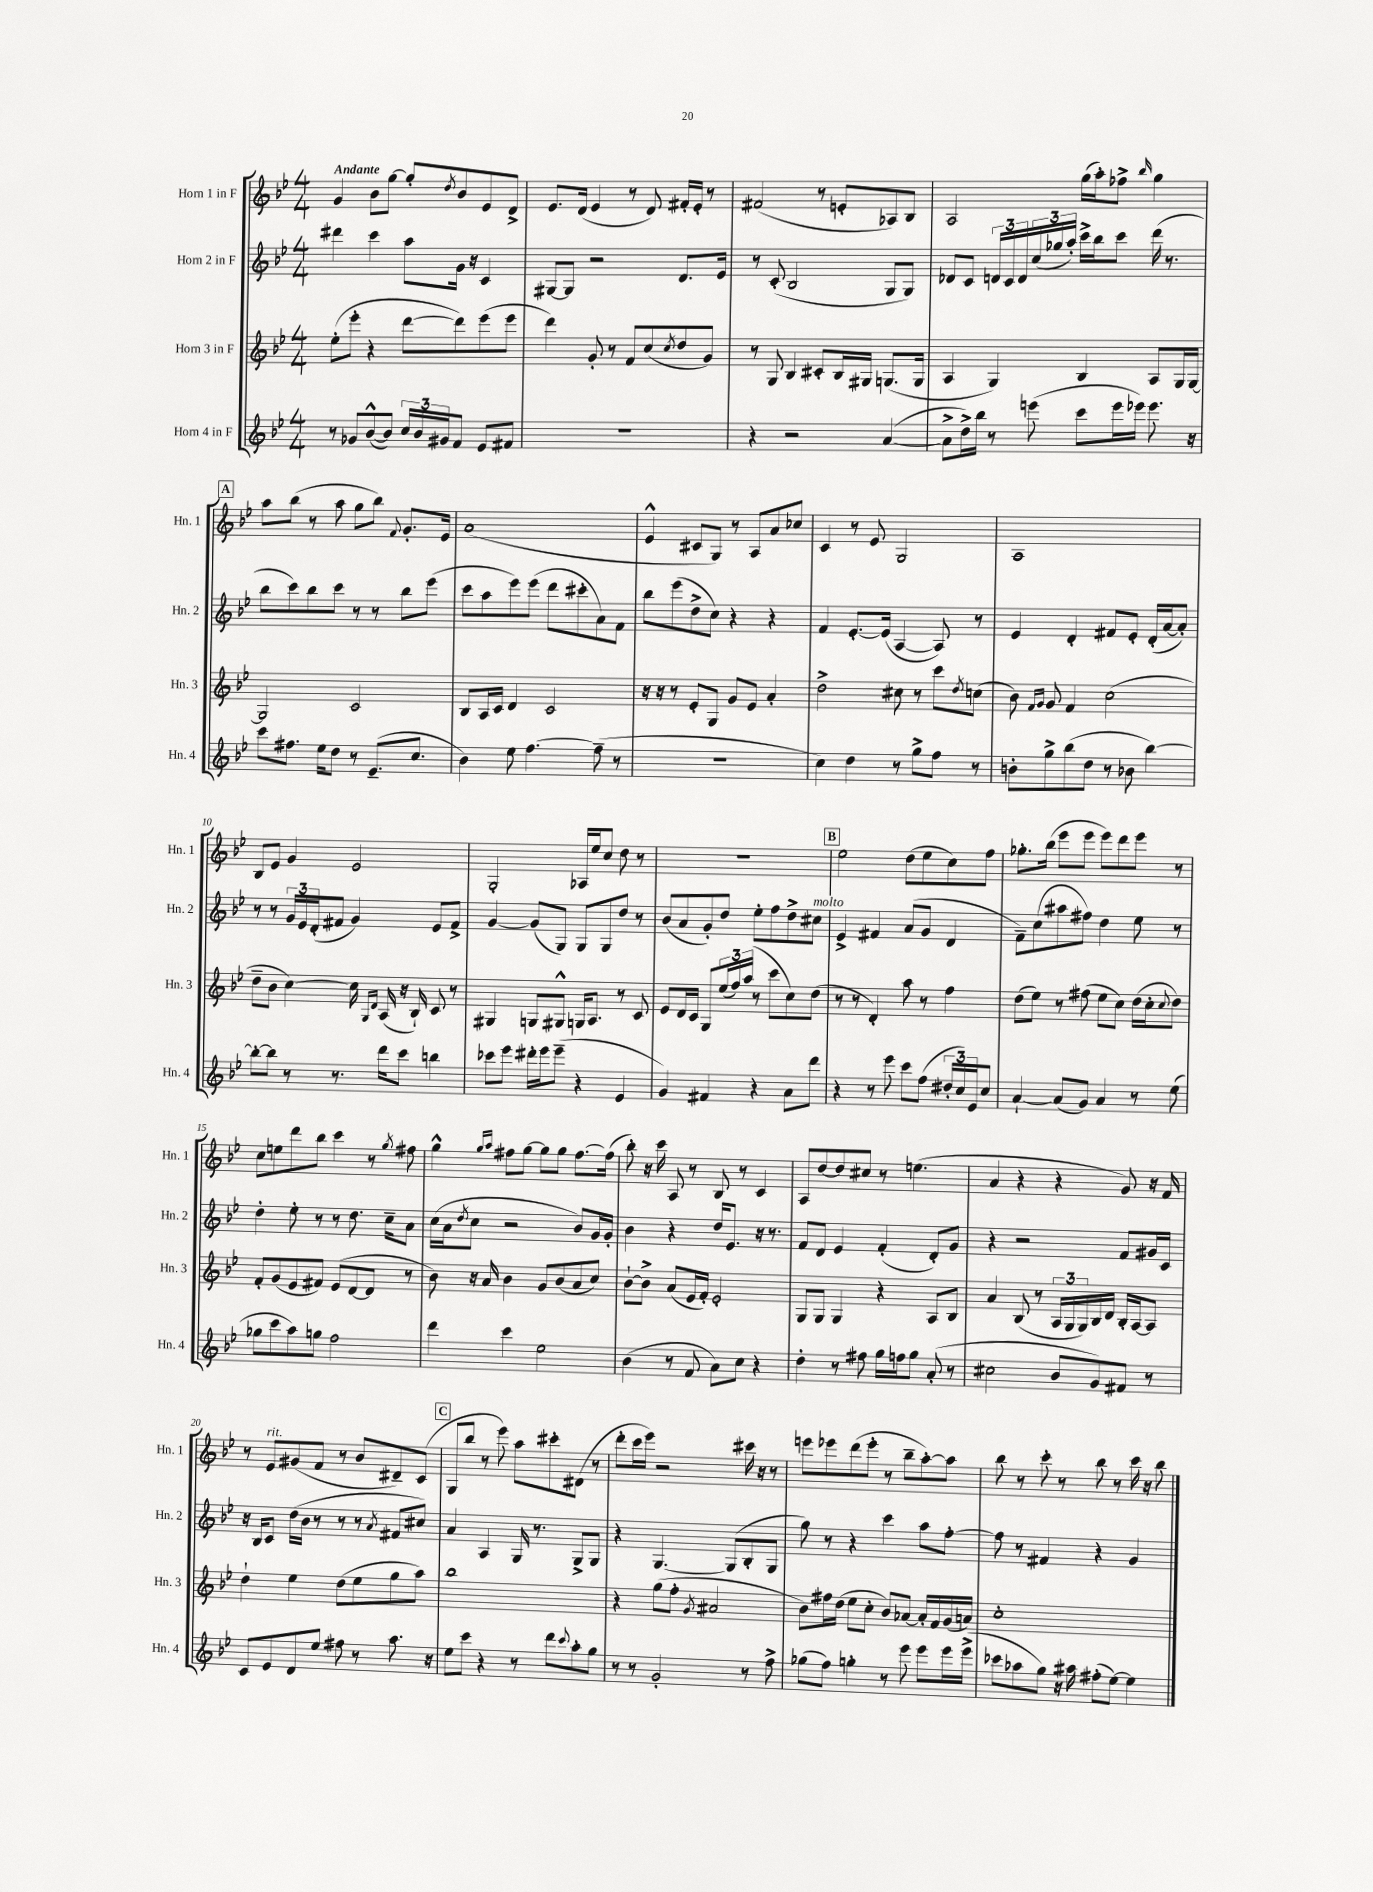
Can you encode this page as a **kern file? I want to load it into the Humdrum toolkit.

**kern	**kern	**kern	**kern
*part4	*part3	*part2	*part1
*staff4	*staff3	*staff2	*staff1
*I"Horn 4 in F	*I"Horn 3 in F	*I"Horn 2 in F	*I"Horn 1 in F
*I'Hn. 4	*I'Hn. 3	*I'Hn. 2	*I'Hn. 1
*clefG2	*clefG2	*clefG2	*clefG2
*k[b-e-]	*k[b-e-]	*k[b-e-]	*k[b-e-]
*M4/4	*M4/4	*M4/4	*M4/4
=1	=1	=1	=1
!	!	!	!LO:TX:a:B:t=Andante
8r	(8ee-'\L	4ddd#X\	4g/
8g-X/L	8eee-'\J	.	.
([8b-^^/	4r	4ccc\	8b-\L
8b-/J])	.	.	[8gg\J
24cc/LL	[8ddd\L	8aa\L	8gg'/L]
24b-/	.	.	.
24g#X/J	.	.	.
.	.	.	8qdd/
8f/J	8ddd\])	16g\Jk	8b-/
.	.	16r	.
8e-/L	(8eee-\	4c/	8e-/
8f#X/J	8eee-\J	.	8d^/J
=2	=2	=2	=2
1r	4ddd\)	[8G#X/L	8.e-/L
.	.	8G#/J]	.
.	.	.	(16d/Jk
.	8g'/	2r	4e-/
.	8r	.	.
.	8f/L	.	8r
.	(8cc/	.	8d/)
.	8qcc/	.	.
.	8dd/	8.d/L	16f#X'/LL
.	.	.	16e-'/JJ
.	8g/J)	.	8r
.	.	16e-/Jk	.
=3	=3	=3	=3
4r	8r	8r	(2f#X/
.	8G/	(8c'/	.
2r	4B-/	2B-/	.
.	8c#X'/L	.	8r
.	16B-/L	.	8en'/L
.	16G#X/JJ	.	.
([4a/	(8.Gn/L	8G/L	8A-X/)
.	.	8G/J)	8B-/J
.	16G/Jk	.	.
=4	=4	=4	=4
8a^\L]	4A/	8d-X/L	2A/
16dd^\L)	.	8c/J	.
16bb-\JJ	.	.	.
8r	4G/)	24dn/LL	.
.	.	24c/	.
.	.	24d/	.
(8eeen\	.	(24cc/	.
.	.	24gg-X/	.
.	.	24aa'/JJ)	.
8ccc\L	4B-/	16ccc^\LL	(16gg\LL
.	.	16bb-\J	16aa'\J)
16eee\L	.	8ccc\J	8ff-X^\J
16eee-X\JJ)	.	.	.
.	.	.	16qqbb-/
8.eee-\	8A/L	(16ddd\	4gg\
.	.	8.r	.
.	16G/L	.	.
16r	[16G/JJ	.	.
!!LO:LB:g=z
!!LO:REH:place=s1:t=A
=5	=5	=5	=5
8ccc\L	2G/]	8bb-\L	8aa\L
8.ff#X\J	.	8ccc\)	(8bb-\J
.	.	8bb-\	8r
16ee-\KL	.	.	.
8dd\J	.	8ccc\J	8aa\
8r	2c/	8r	8gg\L
(8.e-~/L	.	8r	8bb-\J)
.	.	.	8qqf/
.	.	8bb-\L	8.g'/L
8.cc/J	.	.	.
.	.	(8eee-\J	.
.	.	.	16e-/Jk
=6	=6	=6	=6
4b-\)	8B-/L	8ccc\L	(1a
.	16A/L	8aa\	.
.	16c/JJ	.	.
8ee-\	4d/	8eee-\)	.
[4.ff\	.	(8eee-\J	.
.	2c/	8ddd\L	.
.	.	8ccc#X'\	.
(8ff~\]	.	8a\)	.
8r	.	8f\J	.
=7	=7	=7	=7
1r	16r	8bb-\L	4e-^^/
.	16r	.	.
.	8r	(8eee-\	.
.	8e-'/L	8dd^\	8c#X/L
.	8G/J	8cc\J)	8G/J)
.	8g/L	4r	8r
.	8e-/J	.	8A/L
.	4a'/	4r	8a/
.	.	.	8cc-X/J
=8	=8	=8	=8
4cc\)	2dd^\	4f/	4c/
4dd\	.	[8.e-'/L	8r
.	.	.	8e-/
.	.	(16e-/Jk]	.
8r	8cc#X\	[4A/	2G/
8gg^\L	8r	.	.
8ff\J	8ccc\L	8A/])	.
.	8qdd/	.	.
8r	(8ccn\J	8r	.
=9	=9	=9	=9
8bn'\L	8b-\)	4e-/	1A
.	16qqf/LL	.	.
.	16qqg/JJ	.	.
8gg^\	8g/	.	.
(8bb-\	4f/	4d'/	.
8dd\J	.	.	.
8r	(2cc\	8f#X/L	.
8b-X\	.	8e-'/J	.
[4bb-\)	.	(16d'/LL	.
.	.	[16a/J	.
.	.	8a'/J])	.
!!LO:LB:g=z
=10	=10	=10	=10
8bb-'\L_	8dd~\L	8r	8B-/L
8bb-\J]	8b-\J	8r	8e-/J
8r	[4cc\)	24g/LL	4g/
.	.	24e-/	.
.	.	(24d'/J	.
8.r	.	8f#X/J	.
.	16cc\]	4g/)	2e-/
.	16qqG/LL	.	.
.	16qqd/JJ	.	.
16ddd\KL	(16A/	.	.
8ccc\J	16r	.	.
.	16B-`/)	.	.
4bbn\	8c/	8e-/L	.
.	8r	8f#^/J	.
=11	=11	=11	=11
8ccc-X\L	4G#X/	[4g/	2G'/
8eee-\J	.	.	.
16ddd#X'\LL	8Gn/L	(8g/L]	.
16eee-\J	.	.	.
(8eee-~\J	8G#X^^/J	8G/J)	.
4r	16Gn/KL	8G/L	16A-X/LL
.	8.A/J	.	16ee-/J
.	.	8G/	8cc/J
4e-/	8r	8dd/J	8dd\
.	8c/	8r	8r
=12	=12	=12	=12
4g/)	8e-/L	(8b-/L	1r
.	16d/L	8a/	.
.	16c/JJ	.	.
4f#X/	8G/L	8g'/)	.
.	(24ee-/L	8dd/J	.
.	24ff/)	.	.
.	(24aa/JJ	.	.
4r	8r	8ee-'\L	.
.	8ccc\L	8ff\	.
8a\L	8cc\)	8dd^\	.
!	!	!LO:TX:a:i:t=molto	!
8ddd\J	(8dd\J	8cc#X\J	.
!!LO:REH:place=s1:t=B
=13	=13	=13	=13
4r	8r	4e-^/	2ee-\
.	8r	.	.
8r	4d'/)	4f#X/	.
8eee-\	.	.	.
8ccc\L	8aa\	(8a/L	(8dd\L
(8ff\J	8r	8g/J	8ee-\
24dd#X'/LL	4ff\	4d/	8cc\)
24cc/)	.	.	.
24e-/J	.	.	.
8cc/J	.	.	8ff\J
=14	=14	=14	=14
[4a`/	(8dd\L	8f~\L)	8.gg-X'\L
.	8ee-\J)	(8cc\	.
.	.	.	(16bb-\Jk
(8a/L]	8r	8aa#X\	8eee-\L
8g/J)	(8ff#X\	8ff#X\J)	8eee-\J
4a/	8ee-\L	4dd\	8eee-\L)
.	8cc\J)	.	8ddd\
8r	(16dd\LL	8ee-\	8eee-\J
.	16cc'\J	.	.
.	8qqcc/	.	.
(8ee-\	8dd\J)	8r	8r
!!LO:LB:g=z
=15	=15	=15	=15
8gg-X\L	8f'/L	4dd'\	8cc\L
8ccc\	(8g/	.	8een\
8aa\)	8e-/	8ee-'\	8ddd\
8ggn\J	8f#X/J)	8r	8bb-\J
2ff\	(8e-/L	8r	4ccc\
.	[8d/	8.dd\	.
.	8d/J]	.	8r
.	.	16cc~\KL	.
.	.	.	8qgg/
.	8r	8a\J	8ff#X\
=16	=16	=16	=16
4ddd\	8b-\)	(16cc\LL	4gg^^\
.	.	16a\J	.
.	.	8qdd/	.
.	16r	8cc\J	.
.	16a/	.	.
.	.	.	16qqgg/LL
.	.	.	16qqaa/JJ
4ccc\	4b-\	2r	8ff#X\L
.	.	.	[8gg\J
2ee-\	8g/L	.	8gg\L]
.	(8b-/	.	8gg\J
.	8a/	8b-/L)	[8.ff#\L
.	8cc/J)	16g/L	.
.	.	16g'/JJ	(16ff#\Jk]
=17	=17	=17	=17
(4b-\	[8b-`\L	4b-\	8bb-'\)
.	8b-^\J]	.	16r
.	.	.	16ccc\
8r	(8a/L	4r	8A/
8f/	16e-/L	.	8r
.	16f'/JJ)	.	.
8a\L)	2e-'/	16dd/KL	8B-/
.	.	8.e-/J	.
8cc\J	.	.	8r
4r	.	16r	4c/
.	.	8.r	.
=18	=18	=18	=18
4dd'\	8G/L	8f/L	8A/L
.	8G/J	8d/J	[8dd/
8r	4G/	4e-/	8dd/]
8ff#X\	.	.	8cc#X/J
16gg\LL	4r	(4f'/	8r
16ffn\J	.	.	.
8gg\J	.	.	(4.een\
(8a'/	8A/L	8d'/L)	.
8r	8B-/J	8g/J	.
=19	=19	=19	=19
2cc#X\	4a/	4r	4a/
.	(8B-/	2r	4r
.	8r	.	.
8b-/L	24A/LL	.	4r
.	24G/	.	.
.	24G/)	.	.
8g/)	16B-/	.	.
.	16d/JJ	.	.
8f#X/J	16B-'/LL	8f/L	8g/)
.	[16A/J	.	.
8r	8A/J]	16g#X/L	16r
.	.	16c/JJ	16f/
!!LO:LB:g=z
=20	=20	=20	=20
8c/L	4dd`\	16r	8r
.	.	16B-/KL	.
!	!	!	!LO:TX:a:i:t=rit.
8e-/	.	8c/J	8e-/L
8d/	4ee-\	(16dd\LL	(8g#X/
.	.	16b-\JJ	.
8ee-/J	.	8r	8f/J
8ff#X\	(8dd\L	8r	8r
8r	8ee-\	8r	8b-/L
.	.	8qa/	.
8.aa\	8gg\	8f#X/L	8d#X~/)
.	8aa\J)	8cc#X/J)	(8c/J
16r	.	.	.
!!LO:REH:place=s1:t=C
=21	=21	=21	=21
8ee-\L	1bb-	4a/	8G/L
8ccc\J	.	.	8bb-/J
4r	.	4A/	8r
.	.	.	8eee-\)
8r	.	16G/	8aa\L
.	.	8.r	.
8ddd\L	.	.	8ccc#X'\
8qqccc/	.	.	.
8aa'\	.	8G^/L	(8d#X\J
8gg\J	.	8G/J	8r
=22	=22	=22	=22
8r	4r	4r	8ddd'\L
8r	.	.	16ccc\L
.	.	.	16eee-\JJ)
2g'/	(8gg\L	[4.G/	2r
.	8ff'\J	.	.
.	8qg/	.	.
.	2a#X/	.	.
.	.	(8G/L]	.
8r	.	8B-'/	16ccc#X\
.	.	.	16r
8ff^\	.	8G/J	8r
=23	=23	=23	=23
(8gg-X\L	8b-\L)	8gg\)	8eeen\L
8ff\J)	16ff#X\L	8r	8eee-X\
.	(16dd\JJ	.	.
4ggn'\	8ee-\L	4r	(8ddd\
.	8cc'\J	.	8eee-'\J
8r	8b-/L)	4ccc\	8r
8eee-\	[8a-X/J	.	8bb-~\L
8eee-\L	16a-'/LL]	8aa\L	[8aa'\)
.	16f/	.	.
16eee-\L	(16g/	[8ff'\J	8aa\J]
(16eee-^\JJ	16an/JJ)	.	.
=24	=24	=24	=24
8ccc-X\L	1cc'	8ff\]	8bb-\
8aa-X\	.	8r	8r
8gg\J)	.	4f#X/	8ccc'\
16r	.	.	8r
16aa#X\	.	.	.
(8ff#X'\L	.	4r	8bb-\
[8ee-\J)	.	.	8r
4ee-\]	.	4g/	16ccc\
.	.	.	16r
.	.	.	8bb-\
==	==	==	==
*-	*-	*-	*-
